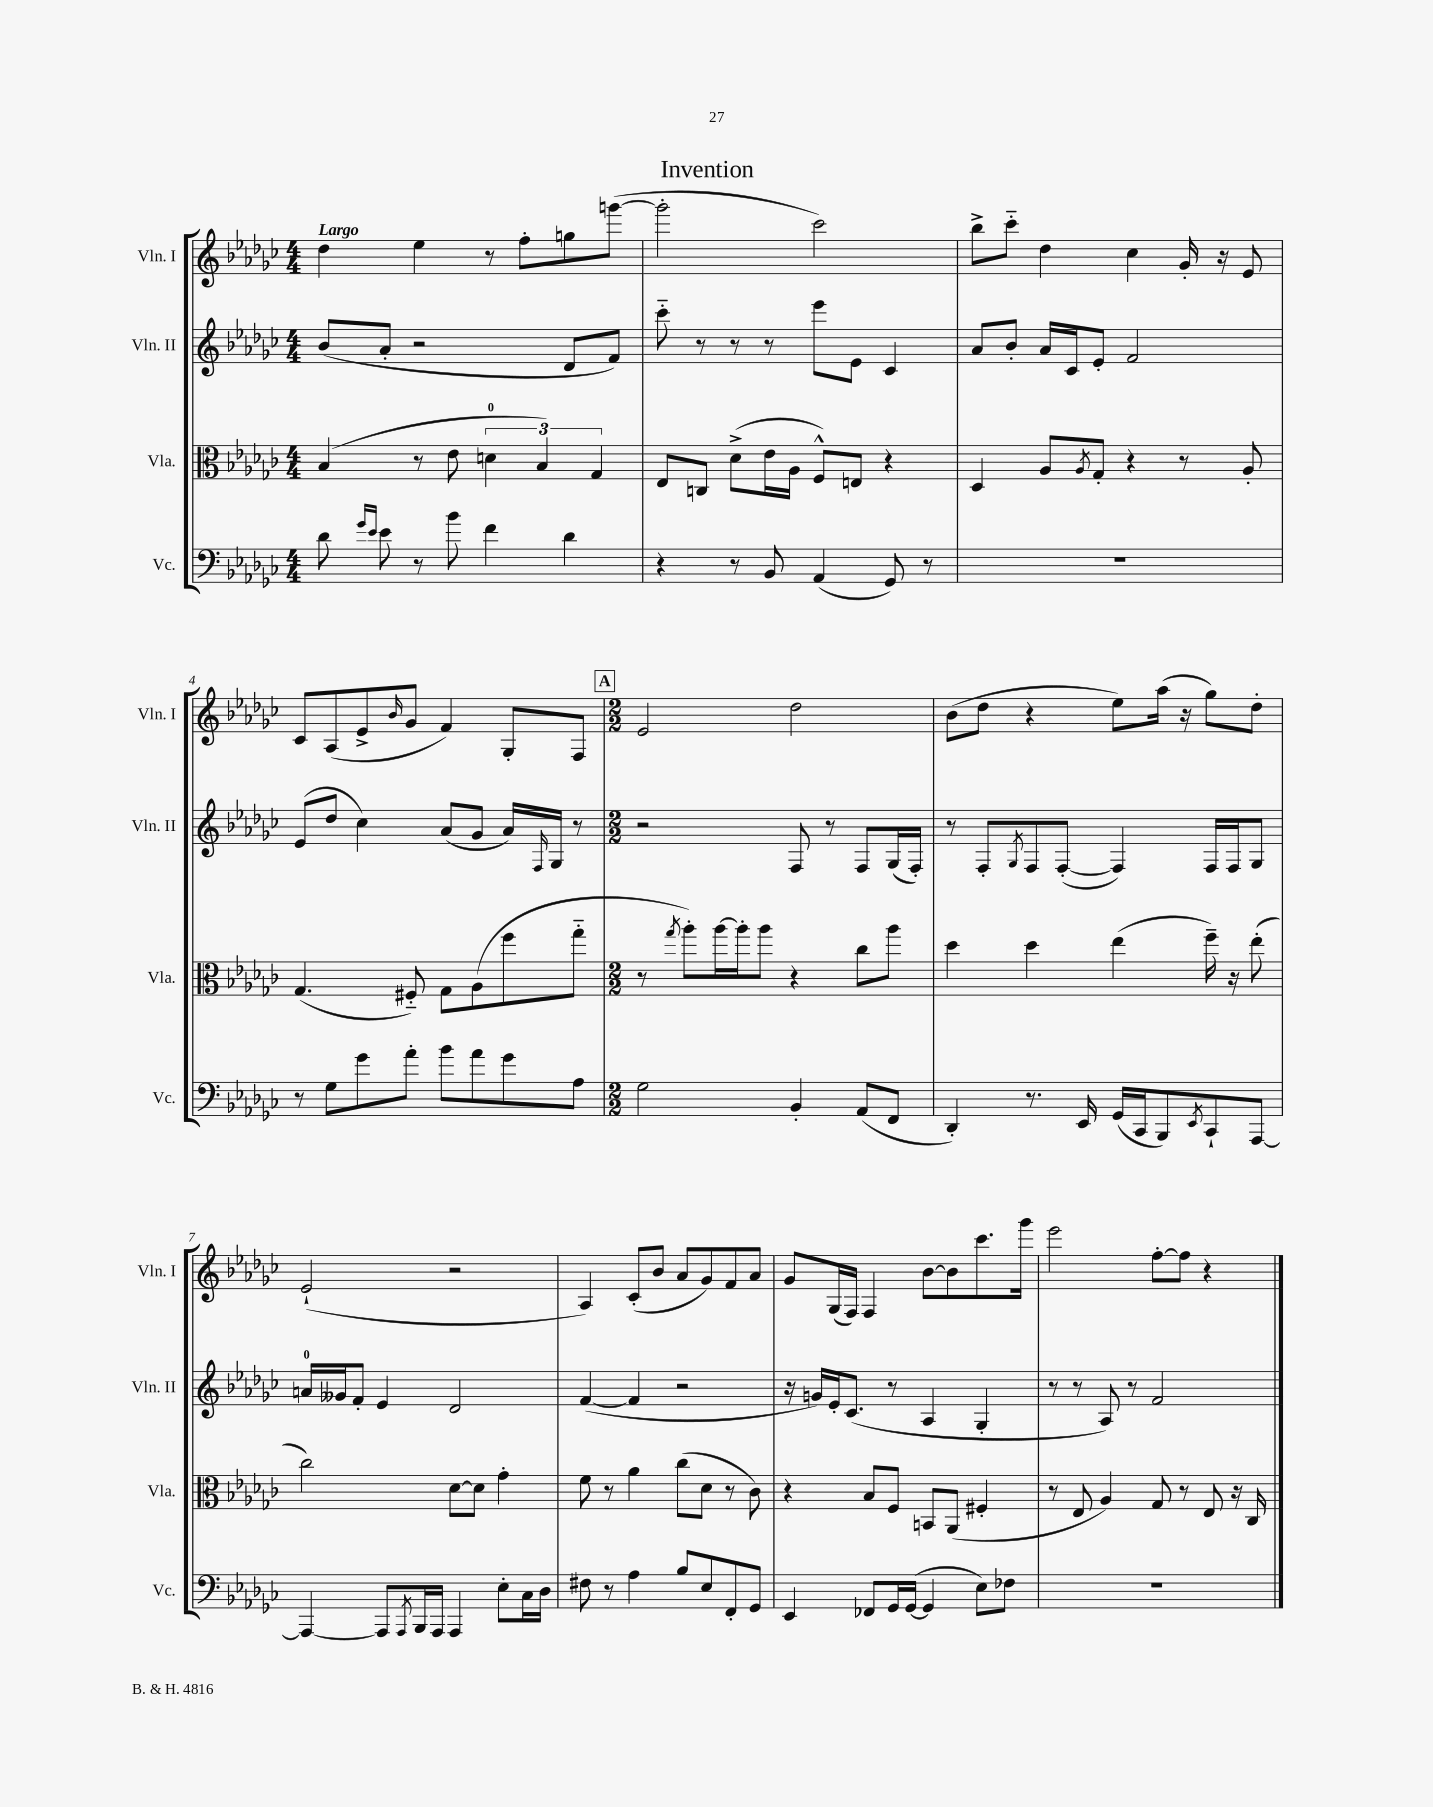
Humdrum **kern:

**kern	**kern	**kern	**kern
*staff4	*staff3	*staff2	*staff1
*clefF4	*clefC3	*clefG2	*clefG2
*k[b-e-a-d-g-c-]	*k[b-e-a-d-g-c-]	*k[b-e-a-d-g-c-]	*k[b-e-a-d-g-c-]
*M4/4	*M4/4	*M4/4	*M4/4
8d-	(4B-	(8b-	4dd-
16qqg-	.	.	.
16qqe-	.	.	.
8e-	.	8a-'	.
8r	8r	2r	4ee-
8b-	8e-	.	.
4f	6d	.	8r
.	.	.	8ff'
.	6B-)	.	.
4d-	.	8d-	8gg
.	6G-	.	.
.	.	8f)	([8ggg
=	=	=	=
4r	8E-	8ccc-'~	2ggg']
.	8C	8r	.
8r	(8d-^	8r	.
8BB-	16e-	8r	.
.	16A-	.	.
(4AA-	8F^^)	8eee-	2ccc-)
.	8E	8e-	.
8GG-)	4r	4c-	.
8r	.	.	.
=	=	=	=
1r	4D-	8a-	8bb-^
.	.	8b-'	8ccc-'~
.	8A-	16a-	4dd-
.	.	16c-	.
.	8qA-	.	.
.	8G-'	8e-'	.
.	4r	2f	4cc-
.	8r	.	16g-'
.	.	.	16r
.	8A-'	.	8e-
=	=	=	=
8r	(4.G-	(8e-	8c-
8G-	.	8dd-	(8A-
8g-	.	4cc-)	8e-^
.	.	.	16qqb-
8a-'	8F#'~)	.	8g-
8b-	8G-	(8a-	4f)
8a-	(8A-	8g-	.
8g-	8ff	16a-)	8G-'
.	.	16qqF	.
.	.	16G-	.
8A-	8gg-'~	8r	8F
=	=	=	=
*M2/2	*M2/2	*M2/2	*M2/2
2G-	8r	2r	2e-
.	8qgg-	.	.
.	8aa-')	.	.
.	[16aa-	.	.
.	16aa-']	.	.
.	8aa-	.	.
4BB-'	4r	8F	2dd-
.	.	8r	.
(8AA-	8cc-	8F	.
8FF	8aa-	(16G-	.
.	.	16F')	.
=	=	=	=
4DD-')	4dd-	8r	(8b-
.	.	8F'	8dd-
.	.	8qG-	.
8.r	4dd-	8F	4r
.	.	([8F'	.
16EE-	.	.	.
(16GG-	(4ee-	4F])	8ee-)
16CC-	.	.	.
8BBB-)	.	.	(16aa-
.	.	.	16r
8qEE-	.	.	.
8CC-`	16ff~)	16F	8gg-)
.	16r	16F	.
[8AAA-	(8ee-'	8G-	8dd-'
=	=	=	=
4AAA-_	2cc-)	16a	(2e-`
.	.	16g--	.
.	.	8f'	.
8AAA-]	.	4e-	.
8qAAA-	.	.	.
16BBB-	.	.	.
16AAA-	.	.	.
4AAA-	[8d-	2d-	2r
.	8d-]	.	.
8E-'	4g-'	.	.
16C-	.	.	.
16D-	.	.	.
=	=	=	=
8F#	8f	([4f	4A-)
8r	8r	.	.
4A-	4a-	4f]	(8c-'
.	.	.	8b-
8B-	(8cc-	2r	8a-
8E-	8d-	.	8g-)
8FF'	8r	.	8f
8GG-	8c-)	.	8a-
=	=	=	=
4EE-	4r	16r	8g-
.	.	16g)	.
.	.	16e-'	(16G-
.	.	(8.c-	16F)
8FF-	8B-	.	4F
16GG-	8F	8r	.
([16GG-	.	.	.
4GG-]	8BB	4A-	[8b-
.	(8AA-	.	8b-]
8E-)	4F#'	4G-'	8.ccc-
8F-	.	.	.
.	.	.	16ggg-
=	=	=	=
1r	8r	8r	2eee-
.	8E-	8r	.
.	4A-)	8A-)	.
.	.	8r	.
.	8G-	2f	[8ff'
.	8r	.	8ff]
.	8E-	.	4r
.	16r	.	.
.	16C-	.	.
==	==	==	==
*-	*-	*-	*-
